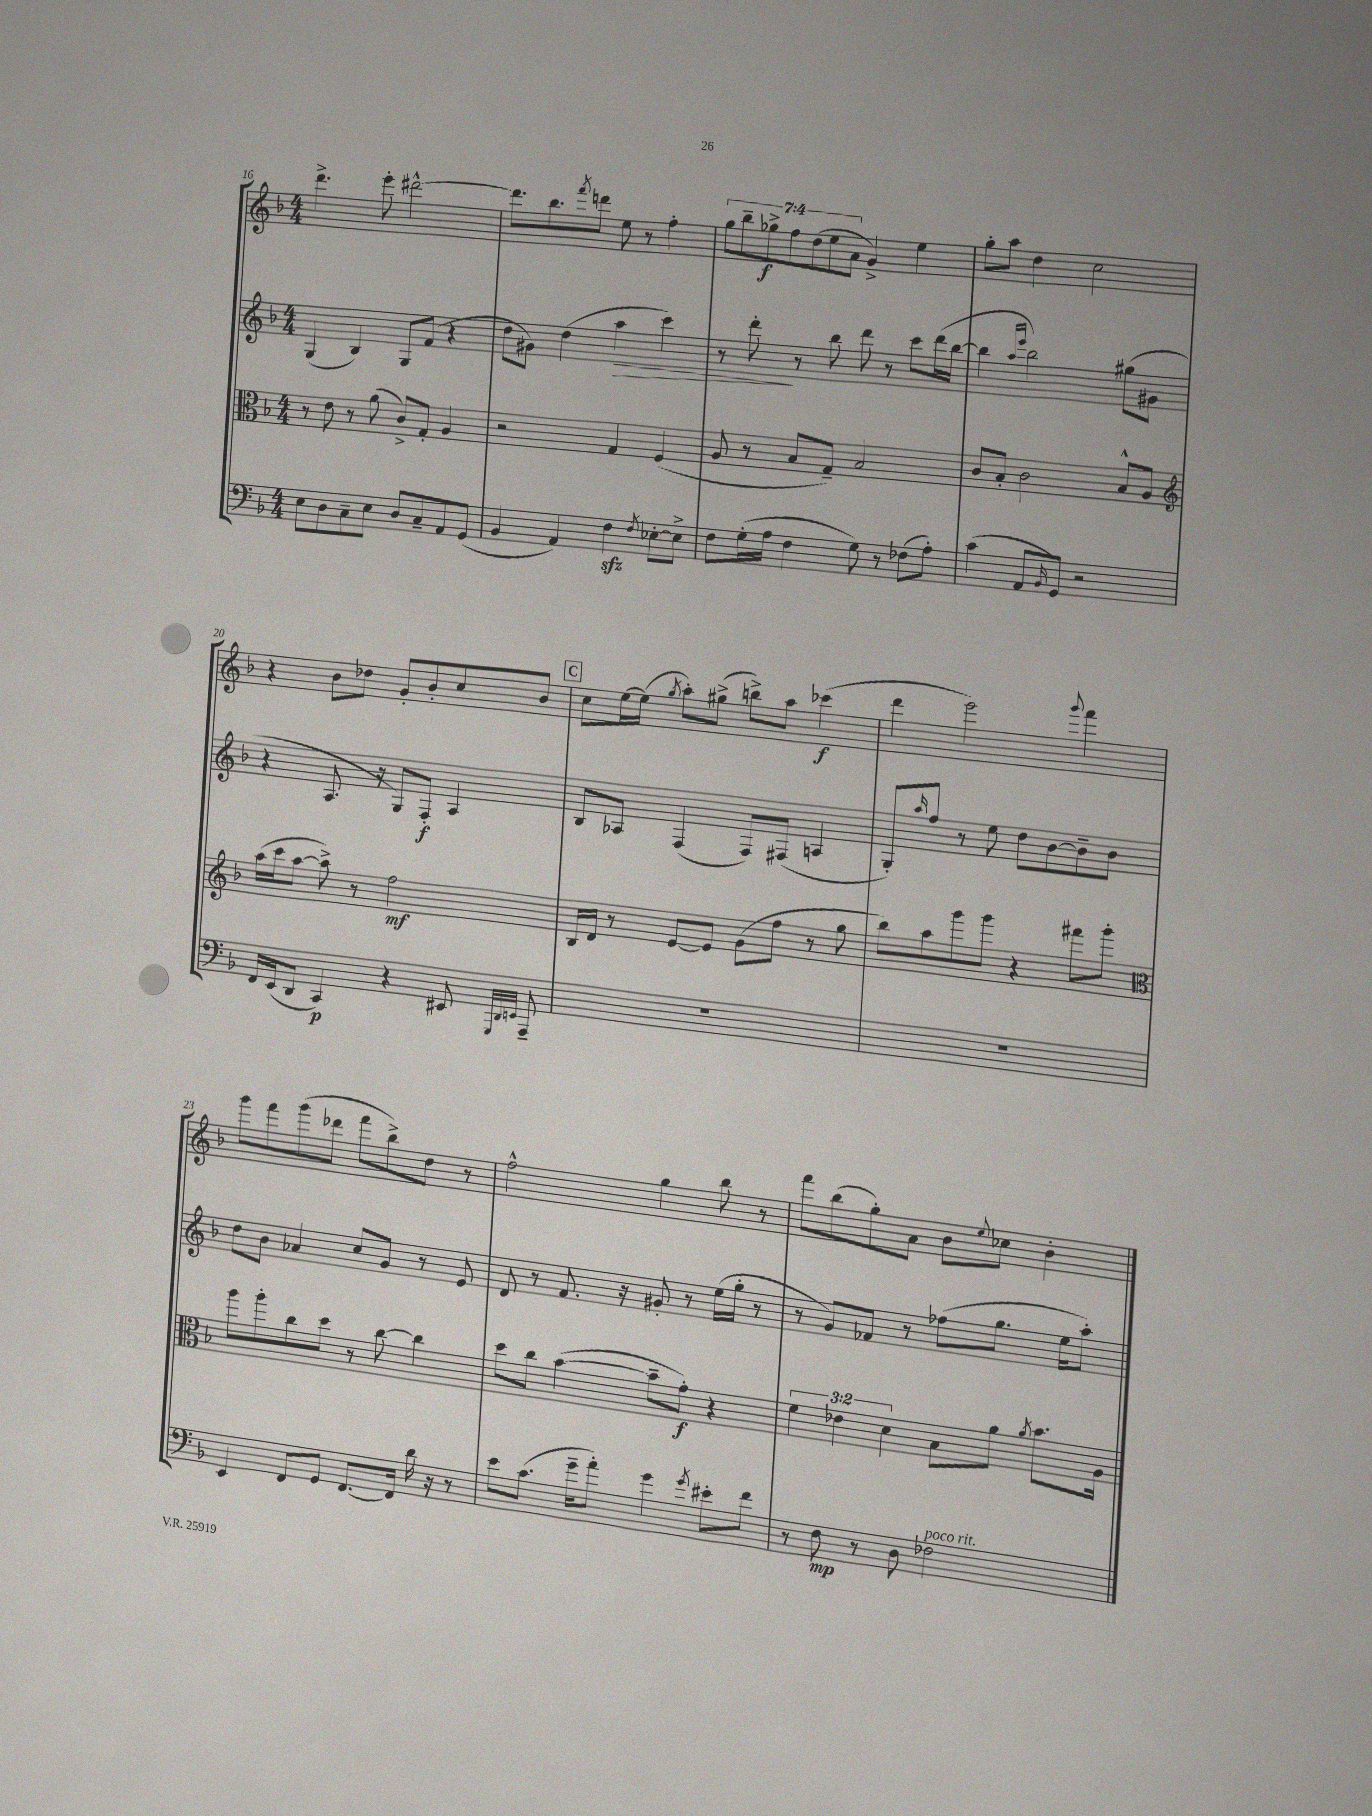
<<
\new StaffGroup <<
\new Staff = "s0" {
    \clef treble \key f \major \numericTimeSignature \time 4/4 \override Staff.TupletNumber.text = #tuplet-number::calc-fraction-text
    d'''4.-> e'''8-. dis'''2~-^ |
    dis'''8. bes''8. \acciaccatura { f'''8 } d'''8 e''8 r8 f''4-. |
    \tuplet 7/4 { g''8 bes''8-- ges''8->\f f''8 d''8( e''8 a'8 } g'4->) e''4 |
    g''8-. a''8 d''4 c''2 |
    r4 bes'8 des''8 g'8-. bes'8-. c''8 bes'8 |
    \mark \markup { \box "C" } c''8 e''16~ e''16( \acciaccatura { g''8 } a''8-.) gis''8->( b''8->) a''8 ces'''4\f( |
    d'''4 e'''2) \appoggiatura { g'''8 } f'''4 |
    g'''8 f'''8 g'''8( des'''8 f'''8 bes''8->) d''8 r8 |
    f''2-^ g''4 bes''8 r8 |
    f'''8 bes''8( g''8-.) a'8 bes'8 \appoggiatura { e''8 } ces''8 bes'4-. \bar "|." |
}
\new Staff = "s1" {
    \clef treble \key f \major \numericTimeSignature \time 4/4
    g4( bes4) g8 f'8( r4 |
    d''8 gis'8) d''4( a''4\> c'''4) |
    r8 d'''8-.\! r8 bes''8 d'''8 r8 c'''8 d'''16( bes''16~ |
    bes''4 \grace { a''16 e'''16 } bes''2) gis''8( gis'8 |
    r4 a8. r16 g8) f8-.\f a4 |
    \mark \markup { \box "C" } bes8 aes8 f4( f8) fis8( a4 |
    g8-.) \grace { a''16 } f''8 r8 e''8 d''8 bes'8~ bes'8-- bes'8 |
    d''8 bes'8 aes'4 c''8 g'8 r8 e'8 |
    d'8 r8 f'8. r16 gis'8-. r8 e''16( g''16-. r8 |
    r8 g'8) fes'8 r8 fes''8( g''8. e''16 a''8-.) \bar "|." |
}
\new Staff = "s2" {
    \clef alto \key f \major \numericTimeSignature \time 4/4 \override Staff.TupletNumber.text = #tuplet-number::calc-fraction-text
    r8 e'8 r8 a'8( c'8->) g8-. a4 |
    r2 g4 f4( |
    a8 r8 bes8 g8--) bes2 |
    c'8 bes8-. c'2 bes8-^ a8 |
    \clef treble a''16( c'''16 a''8~ a''8->) r8 f''2\mf |
    \mark \markup { \box "C" } bes16 d'16 r8 e'8~ e'8 g'8( f''8 r8 g''8 |
    bes''8) a''8 g'''8 g'''8 r4 fis'''8 g'''8-. |
    \clef alto a''8 a''8-. c''8 d''8 r8 c''8~ c''4 |
    d''8 c''8 bes'4~( bes'8-- g'8-.\f) r4 |
    \tuplet 3/2 { f'4 ees'4 d'4 } bes8 a'8 \acciaccatura { a'8 } bes'8. a16 \bar "|." |
}
\new Staff = "s3" {
    \clef bass \key f \major \numericTimeSignature \time 4/4
    e8 d8 c8-- e8 d8 c8-- a,8 g,8( |
    bes,4 a,4) f4\sfz \acciaccatura { f8 } ees8~-. ees8-> |
    f8 g16-.( a16 f4 g8) r8 fes8( a8-.) |
    c'4( a,8 \grace { bes,16 } g,8) r2 |
    f,16 e,16( d,8 c,4\p) r4 eis,8 \grace { g,,32 d,32 e,32 } a,,8-- |
    \mark \markup { \box "C" } R1 |
    R1 |
    e,4 f,8 g,8 f,8.~ f,16 d'16 r16 r8 |
    e'8 c'8.( g'16-- a'8-.) g'4 \acciaccatura { g'8 } eis'8-. f'8 |
    r8 f8\mp r8 d8 fes2^\markup { \italic "poco rit." } \bar "|." |
}
>>
>>
\layout { \context { \Score currentBarNumber = #16 } }
